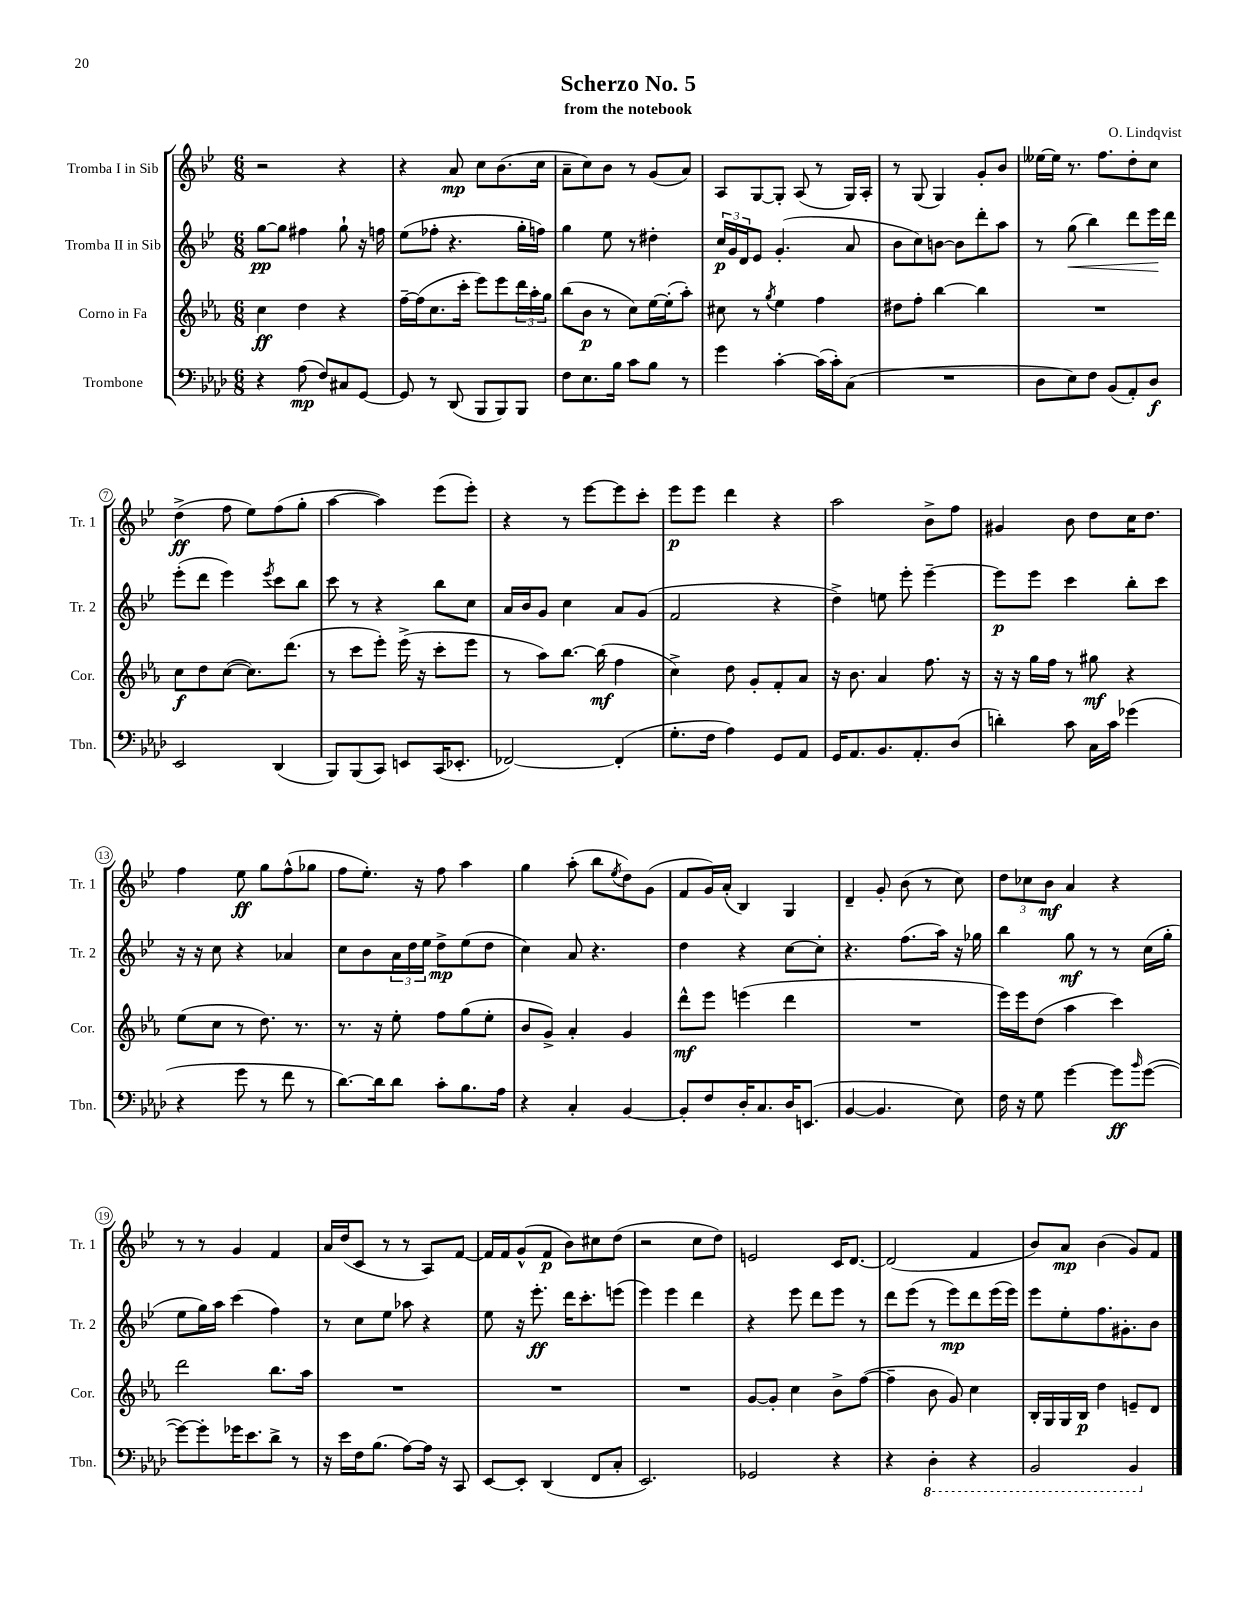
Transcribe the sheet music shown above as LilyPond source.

\header { title = "Scherzo No. 5" composer = "O. Lindqvist" subtitle = "from the notebook" }
<<
\new StaffGroup <<
\new Staff = "s0" \with { instrumentName = "Tromba I in Sib" shortInstrumentName = "Tr. 1" } {
    \clef treble \key bes \major \numericTimeSignature \time 6/8
    r2 r4 |
    r4 a'8\mp c''8 bes'8.( c''16 |
    a'8-- c''8) bes'8 r8 g'8( a'8) |
    a8 g8~ g8-. a8( r8 g16) a16-. |
    r8 g8( g4) g'8-. bes'8 |
    eeses''16~ eeses''16 r8. f''8. d''8-. c''8 |
    d''4->\ff( f''8 ees''8) f''8( g''8-. |
    a''4~ a''4) ees'''8( ees'''8-.) |
    r4 r8 ees'''8~ ees'''8 c'''8-. |
    ees'''8\p ees'''8 d'''4 r4 |
    a''2 bes'8-> f''8 |
    gis'4 bes'8 d''8 c''16 d''8. |
    f''4 ees''8\ff g''8 f''8-^( ges''8 |
    f''8 ees''8.-.) r16 f''8 a''4 |
    g''4 a''8-.( bes''8 \acciaccatura { ees''8 } d''8) g'8( |
    f'8 g'16) a'16-.( bes4) g4 |
    d'4-- g'8-. bes'8( r8 c''8) |
    \tuplet 3/2 { d''8 ces''8 bes'8\mf } a'4 r4 |
    r8 r8 g'4 f'4 |
    a'16 d''16( c'8 r8 r8 a8) f'8~ |
    f'16 f'16 g'8-^( f'8\p bes'8) cis''8 d''8( |
    r2 c''8 d''8) |
    e'2 c'16 d'8.~ |
    d'2( f'4 |
    bes'8) a'8\mp bes'4( g'8) f'8 \bar "|." |
}
\new Staff = "s1" \with { instrumentName = "Tromba II in Sib" shortInstrumentName = "Tr. 2" } {
    \clef treble \key bes \major \numericTimeSignature \time 6/8
    g''8~\pp g''8 fis''4 g''8-! r16 f''16 |
    ees''8( fes''8-. r4. g''16-. f''16) |
    g''4 ees''8 r8 dis''4-. |
    \tuplet 3/2 { c''16\p g'16 d'16 } ees'8 g'4.-.( a'8 |
    bes'8 c''8) b'8~ b'8 d'''8-. a''8 |
    r8 g''8\<( bes''4) d'''8 ees'''16\! d'''16 |
    ees'''8-.( d'''8 ees'''4) \acciaccatura { ees'''8 } c'''8 bes''8 |
    c'''8 r8 r4 bes''8 c''8 |
    a'16 bes'16 g'8 c''4 a'8 g'8( |
    f'2 r4 |
    d''4->) e''8 ees'''8-. ees'''4~-- |
    ees'''8\p ees'''8 c'''4 bes''8-. c'''8 |
    r16 r16 c''8 r4 aes'4 |
    c''8 bes'8 \tuplet 3/2 { a'16 d''16 ees''16 } d''8->\mp ees''8( d''8 |
    c''4) a'8 r4. |
    d''4 r4 c''8~ c''8-. |
    r4. f''8.( a''16) r16 ges''16 |
    bes''4 g''8\mf r8 r8 c''16( g''16-. |
    ees''8 g''16) a''16 c'''4( f''4) |
    r8 c''8 ees''8 aes''8 r4 |
    ees''8 r16 ees'''8.-.\ff d'''16 c'''8.-. e'''8( |
    ees'''4) ees'''4 d'''4 |
    r4 ees'''8 d'''8 ees'''8 r8 |
    d'''8 ees'''8( r8 ees'''8\mp) d'''8 ees'''16( ees'''16) |
    ees'''8 ees''8-. f''8. gis'8.-. bes'8 \bar "|." |
}
\new Staff = "s2" \with { instrumentName = "Corno in Fa" shortInstrumentName = "Cor." } {
    \clef treble \key ees \major \numericTimeSignature \time 6/8
    c''4\ff d''4 r4 |
    f''16~-- f''16( c''8. c'''16-. ees'''8) ees'''8 \tuplet 3/2 { d'''16 aes''16-. g''16 } |
    bes''8( bes'8\p r8 c''8) ees''16~ ees''16-.( aes''8-.) |
    cis''8 r8 \acciaccatura { g''8 } ees''4 f''4 |
    dis''8 f''8-. bes''4~ bes''4 |
    R2. |
    c''8\f d''8 c''8~( c''8.) d'''8.( |
    r8 c'''8 ees'''8-.) ees'''16->( r16 c'''8-. ees'''8 |
    r8 aes''8) bes''8.~ bes''16\mf( f''4 |
    c''4->) d''8 g'8-. f'8-. aes'8 |
    r16 bes'8. aes'4 f''8. r16 |
    r16 r16 g''16 f''16 r8 gis''8\mf r4 |
    ees''8( c''8 r8 d''8.) r8. |
    r8. r16 ees''8-. f''8 g''8( ees''8-. |
    bes'8 g'8->) aes'4-. g'4 |
    d'''8-^\mf ees'''8 e'''4( d'''4 |
    R2. |
    ees'''16) ees'''16 d''8( aes''4 c'''4) |
    d'''2 bes''8. aes''16 |
    R2. |
    R2. |
    R2. |
    g'8~ g'8-. c''4 bes'8-> f''8~( |
    f''4-- bes'8 g'8) c''4 |
    bes16-. g16 g16 bes16\p d''4 e'8-- d'8 \bar "|." |
}
\new Staff = "s3" \with { instrumentName = "Trombone" shortInstrumentName = "Tbn." } {
    \clef bass \key aes \major \numericTimeSignature \time 6/8
    r4 aes8\mp( f8) cis8 g,8~ |
    g,8 r8 des,8( bes,,8 bes,,8) bes,,8 |
    f8 ees8. bes16 c'8 bes8 r8 |
    g'4 c'4~-. c'16( c'16-.) c8( |
    R2. |
    des8 ees8) f8 bes,8( aes,8-.) des8\f |
    ees,2 des,4( |
    bes,,8) bes,,8( c,8) e,8 c,16( ees,8.-. |
    fes,2~) fes,4-.( |
    g8.-. f16 aes4) g,8 aes,8 |
    g,16 aes,8. bes,8. aes,8.-. des8( |
    d'4-.) c'8 c16 c'16 ges'4( |
    r4 g'8 r8 f'8 r8 |
    des'8.~) des'16 des'8 c'8-. bes8. aes16 |
    r4 c4-. bes,4~ |
    bes,8-. f8 des16-. c8. des16 e,8.( |
    bes,4~ bes,4. ees8) |
    f16 r16 g8 g'4~ g'8\ff \grace { bes'16 } g'8~( |
    g'8~) g'8-. ges'16 ees'8. des'8-> r8 |
    r16 ees'16 f16 bes8.( aes8~) aes16 r16 c,8 |
    ees,8~ ees,8-. des,4( f,8 c8-. |
    ees,2.) |
    ges,2 r4 |
    r4 \ottava #-1 des,4-. r4 |
    bes,,2 bes,,4 \ottava #0 \bar "|." |
}
>>
>>
\layout { \context { \Score \override BarNumber.stencil = #(make-stencil-circler 0.1 0.3 ly:text-interface::print) } }
